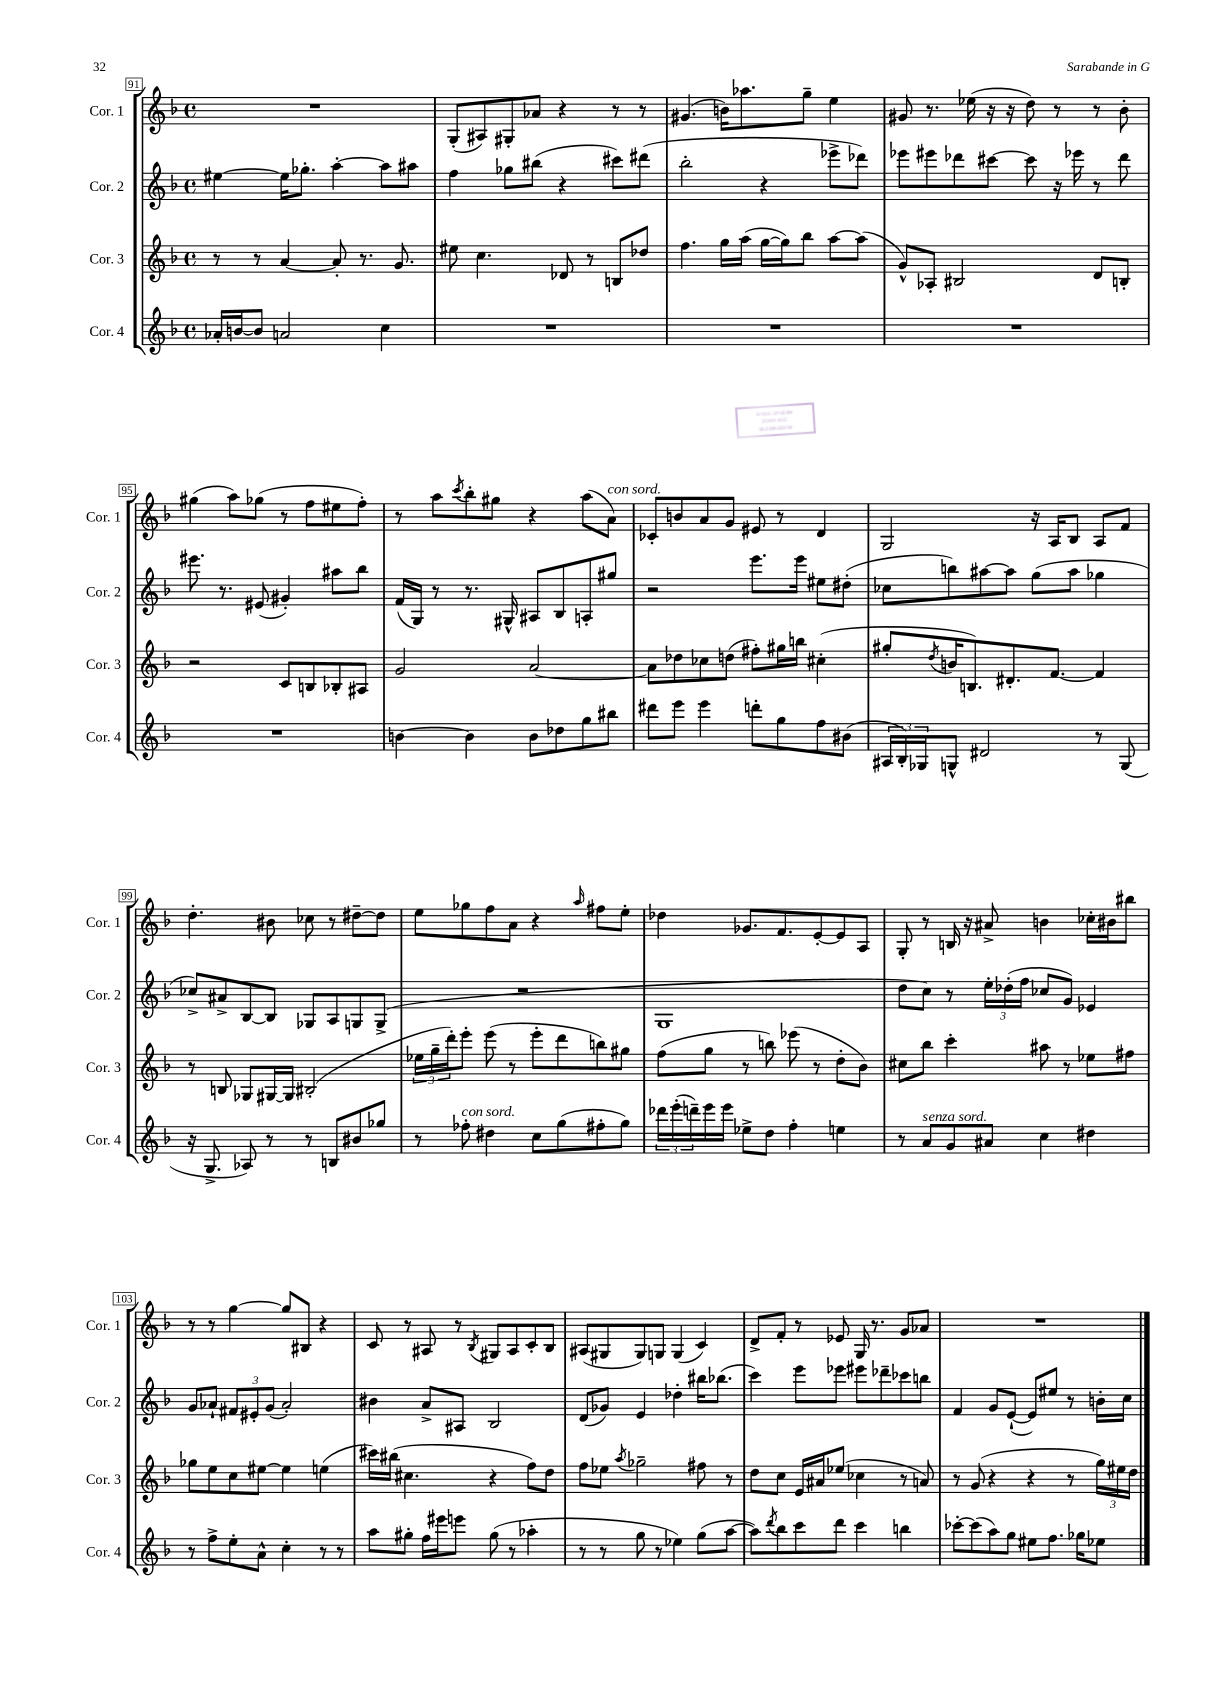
<<
\new StaffGroup <<
\new Staff = "s0" \with { instrumentName = "Cor. 1" shortInstrumentName = "Cor. 1" } {
    \clef treble \key f \major \defaultTimeSignature \time 4/4
    R1 |
    g8-.( ais8) gis8-. aes'8 r4 r8 r8 |
    gis'4.( b'16) aes''8. g''8-- e''4 |
    gis'8 r8. ees''16( r16 r16 d''8) r8 r8 bes'8-. |
    gis''4( a''8) ges''8( r8 f''8 eis''8 f''8-.) |
    r8 a''8 \acciaccatura { c'''8 } bes''8-. gis''8 r4 a''8( a'8^\markup { \italic "con sord." }) |
    ces'8-. b'8 a'8 g'8 eis'8 r8 d'4 |
    g2 r16 a16 bes8 a8 f'8 |
    d''4.-. bis'8 ces''8 r8 dis''8~-- dis''8 |
    e''8 ges''8 f''8 a'8 r4 \grace { a''16 } fis''8 e''8-. |
    des''4 ges'8. f'8. e'8~-. e'8 a8 |
    g8-. r8 b16 r16 ais'8-> b'4 ces''16-. bis'16 bis''8 |
    r8 r8 g''4~ g''8 bis8 r4 |
    c'8 r8 ais8 r8 \acciaccatura { bes8 } gis8 ais8 c'8-. bes8 |
    ais8( gis8 gis8) g8 g4( c'4) |
    d'8-> f'8-. r8 ees'8 g16 r8. g'8 aes'8 |
    R1 \bar "|." |
}
\new Staff = "s1" \with { instrumentName = "Cor. 2" shortInstrumentName = "Cor. 2" } {
    \clef treble \key f \major \defaultTimeSignature \time 4/4
    eis''4~ eis''16 ges''8.-. a''4~-. a''8 ais''8 |
    f''4 ges''8 bis''8( r4 cis'''8) dis'''8( |
    bes''2-. r4 ees'''8-> des'''8) |
    ees'''8 eis'''8 des'''8 cis'''8~ cis'''8 r16 ees'''16 r8 des'''8 |
    eis'''8. r8. eis'8( gis'4-.) ais''8 bes''8 |
    f'16( g16) r8 r8. gis16-^ ais8 bes8 a8-. gis''8 |
    r2 e'''8. e'''16 eis''8 dis''8-.( |
    ces''8 b''8) ais''8~ ais''8 g''8( ais''8 ges''4 |
    ces''8->) ais'8-> bes8~ bes8 ges8 a8 g8 g8->( |
    R1 |
    g1 |
    d''8 c''8) r8 \tuplet 3/2 { e''16-. des''16-.( f''16 } ces''8 g'8) ees'4 |
    g'8 aes'8-! \tuplet 3/2 { fis'8 eis'8-. g'8( } aes'2-.) |
    bis'4 a'8-> ais8 bes2 |
    d'8( ges'8) e'4 des''4-. bis''16 bes''8.( |
    c'''4) e'''8 ees'''8 eis'''8 des'''8-- ces'''8 b''8 |
    f'4 g'8 e'8~-!( e'8) eis''8 r8 b'16-. c''16 \bar "|." |
}
\new Staff = "s2" \with { instrumentName = "Cor. 3" shortInstrumentName = "Cor. 3" } {
    \clef treble \key f \major \defaultTimeSignature \time 4/4
    r8 r8 a'4~ a'8-. r8. g'8. |
    eis''8 c''4. des'8 r8 b8 des''8 |
    f''4. g''16 a''16( g''16~ g''16) bes''8 a''8~ a''8( |
    g'8-^) aes8-. bis2 d'8 b8-. |
    r2 c'8 b8 bes8-. ais8 |
    g'2 a'2~ |
    a'8 des''8 ces''8 d''8( fis''8-.) gis''16 b''16 cis''4-.( |
    gis''8-. \acciaccatura { d''8 } b'16 b8.) dis'8.-. f'8.~ f'4 |
    r8 b8 ges8 gis16~ gis16 bis2-.( |
    \tuplet 3/2 { ees''16 g''16-- d'''16-.) } e'''8-. e'''8( r8 e'''8-. d'''8 b''8) gis''8 |
    f''8( g''8 r8 b''8) ees'''8( r8 d''8-. bes'8) |
    cis''8 bes''8 c'''4-. ais''8 r8 ees''8 fis''8 |
    ges''8 e''8 c''8 eis''8~ eis''4 e''4( |
    cis'''16) bis''16( cis''4. r4 f''8) d''8 |
    f''8 ees''8 \acciaccatura { a''8 } ges''2-- fis''8 r8 |
    d''8 c''8 e'16 ais'16 ees''8( ces''4 r8 a'8) |
    r8 g'8( r4 r4 r8 \tuplet 3/2 { g''16) eis''16 d''16 } \bar "|." |
}
\new Staff = "s3" \with { instrumentName = "Cor. 4" shortInstrumentName = "Cor. 4" } {
    \clef treble \key f \major \defaultTimeSignature \time 4/4
    aes'16-. b'16~ b'8 a'2 c''4 |
    R1 |
    R1 |
    R1 |
    R1 |
    b'4~ b'4 b'8 des''8 g''8 bis''8 |
    dis'''8 e'''8 e'''4 d'''8-. g''8 f''8 bis'8( |
    \tuplet 3/2 { ais16 bes16-.) ges16 } g8-^ dis'2 r8 g8( |
    r16 g8.-> aes8) r8 r8 b8 bis'8 ges''8 |
    r8 fes''8-.^\markup { \italic "con sord." } dis''4 c''8 g''8( fis''8-. g''8) |
    \tuplet 3/2 { des'''16 e'''16-.( d'''16--) } e'''16 e'''16 ees''8-> d''8 f''4-. e''4 |
    r8 a'8^\markup { \italic "senza sord." } g'8 ais'8 c''4 dis''4 |
    r8 f''8-> e''8-. a'8-^ c''4-. r8 r8 |
    a''8 gis''8-. f''16 eis'''16 e'''8 gis''8( r8 aes''4-. |
    r8 r8 g''8 r8 ees''4) g''8( a''8~ |
    a''8) \acciaccatura { d'''8 } bes''8 c'''8 d'''8 c'''4 b''4 |
    ces'''8~-. ces'''8( a''8) g''8 eis''8 f''8. ges''16 ees''8 \bar "|." |
}
>>
>>
\layout { \context { \Score currentBarNumber = #91 \override BarNumber.stencil = #(make-stencil-boxer 0.1 0.3 ly:text-interface::print) } }
